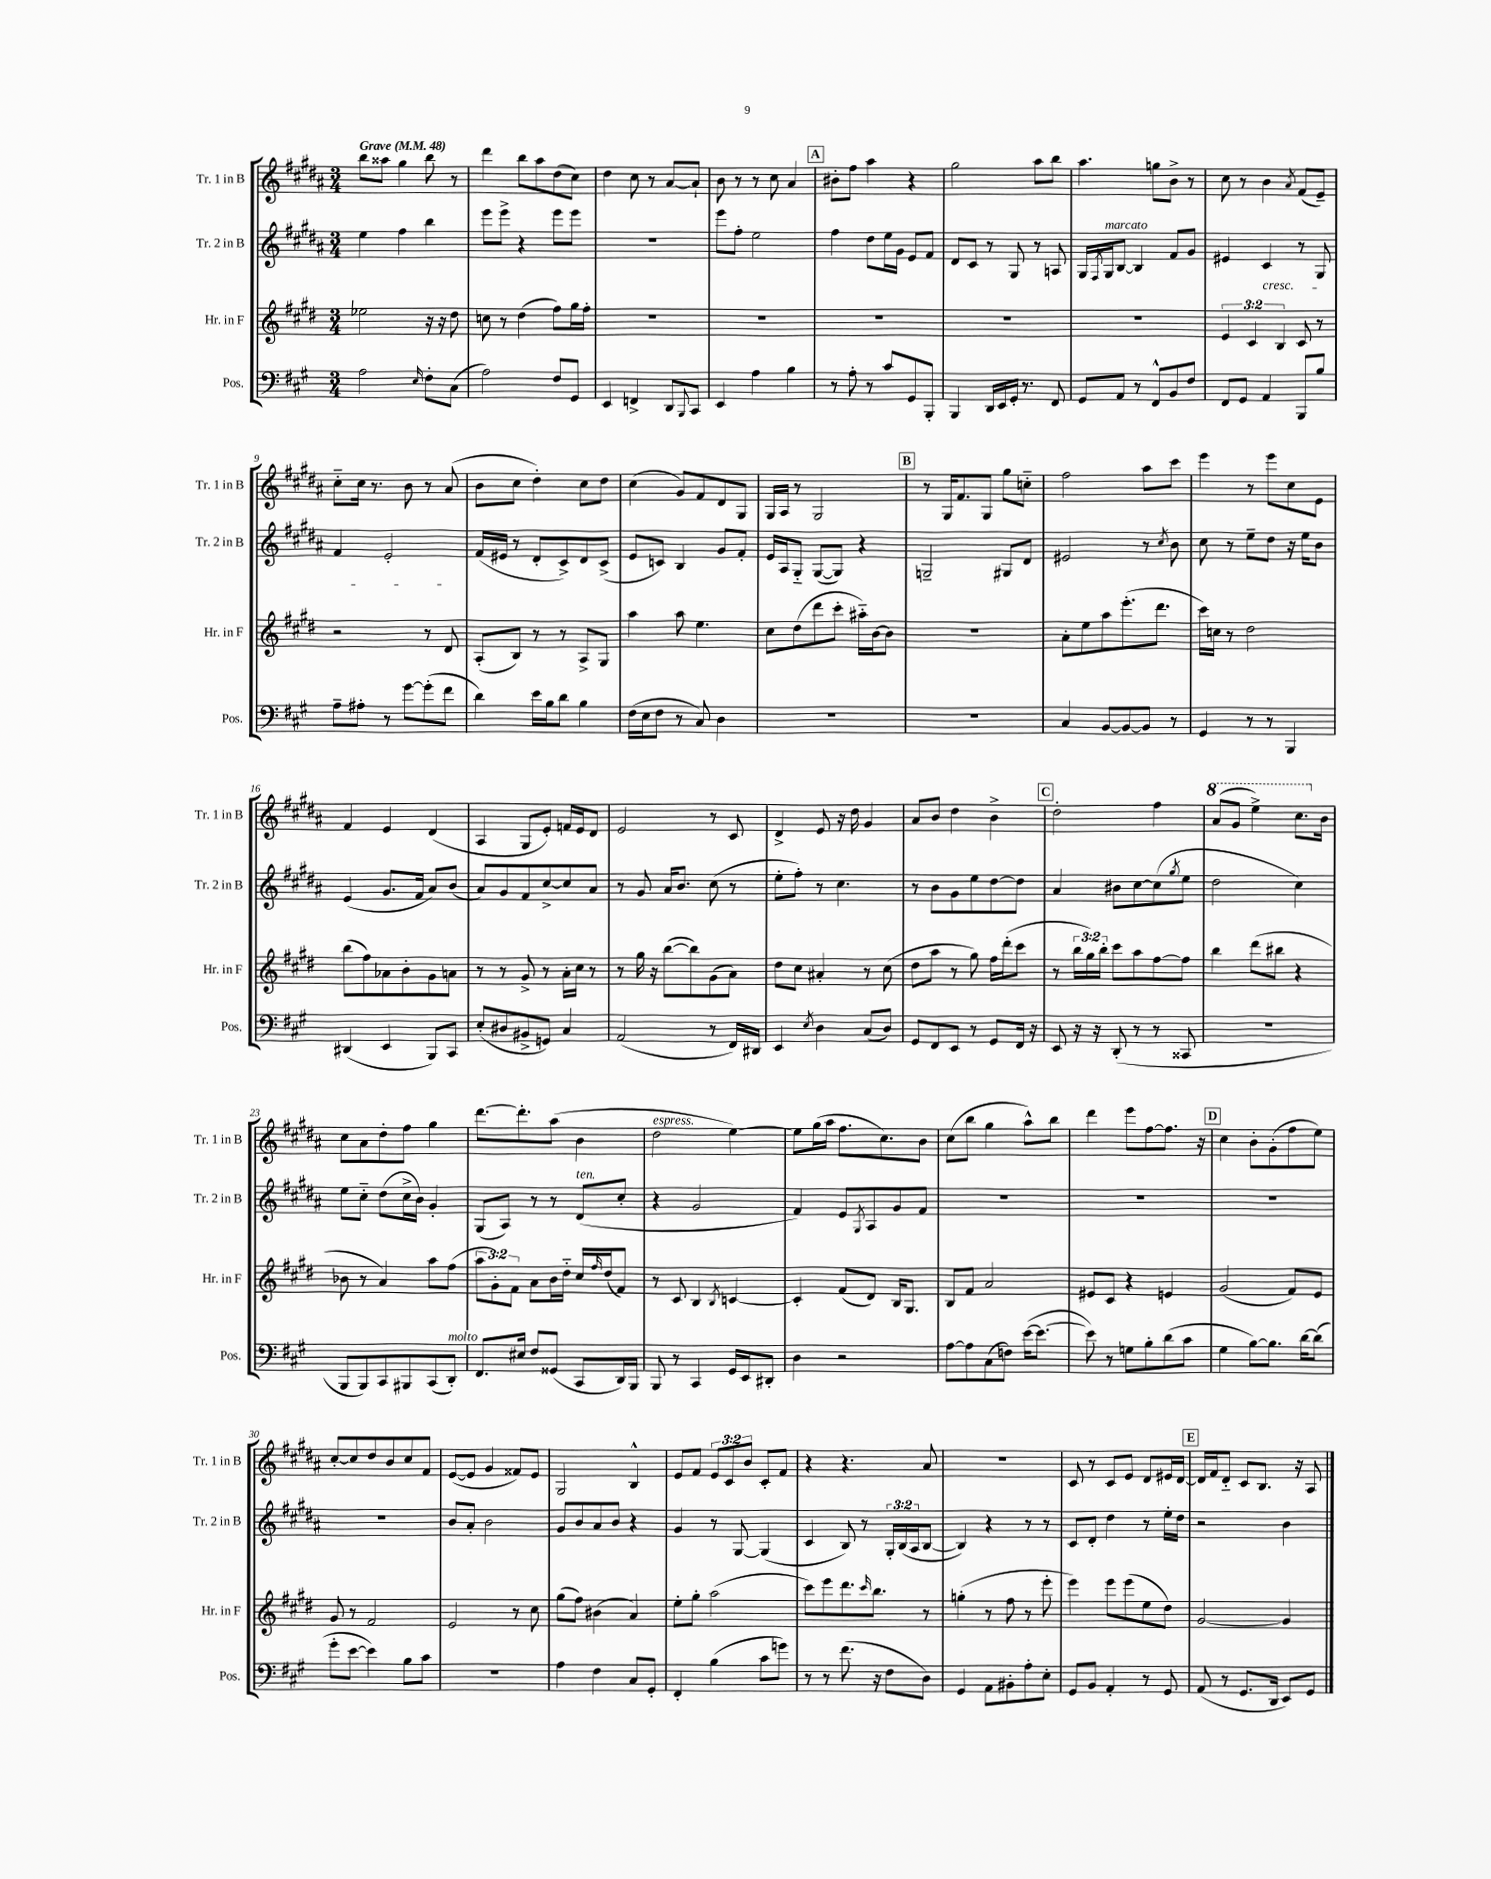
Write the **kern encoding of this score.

**kern	**kern	**kern	**kern
*part4	*part3	*part2	*part1
*staff4	*staff3	*staff2	*staff1
*I"Pos.	*I"Hr. in F	*I"Tr. 2 in B	*I"Tr. 1 in B
*I'Pos.	*I'Hr. in F	*I'Tr. 2 in B	*I'Tr. 1 in B
*clefF4	*clefG2	*clefG2	*clefG2
*k[f#c#g#]	*k[f#c#g#d#]	*k[f#c#g#d#a#]	*k[f#c#g#d#a#]
*M3/4	*M3/4	*M3/4	*M3/4
*MM48	*MM48	*MM48	*MM48
=1	=1	=1	=1
!	!	!	!LO:TX:a:B:t=Grave
2A\	2ee-X\	4ee\	8bb\L
.	.	.	8aa##X\J
.	.	4ff#\	4gg#\
16qqE/	.	.	.
8F#'\L	16r	4bb\	8bb\
.	16r	.	.
(8C#\J	8dd#\	.	8r
=2	=2	=2	=2
2A\)	8ccn\	8eee\L	4ddd#\
.	8r	8eee^\J	.
.	(4dd#\	4r	8bb\L
.	.	.	8aa#\
8F#/L	8ff#\L)	8eee\L	(8dd#\
8GG#/J	16gg#\L	8eee\J	8cc#\J)
.	16ff#'\JJ	.	.
=3	=3	=3	=3
4EE/	2.r	2.r	4dd#\
4FFn^/	.	.	8cc#\
.	.	.	8r
8DD/L	.	.	[8a#/L
8qqBBB/	.	.	.
8CC#/J	.	.	8a#`/J]
=4	=4	=4	=4
4EE/	2.r	8eee\L	8b\
.	.	8ff#'\J	8r
4A\	.	2ee\	8r
.	.	.	8cc#\
4B\	.	.	4a#/
!!LO:REH:place=s1:t=A
=5	=5	=5	=5
8r	2.r	4ff#\	8b#X'\L
8A'\	.	.	8ff#\J
8r	.	8dd#\L	4aa#\
8c#/L	.	16ee\L	.
.	.	16g#\JJ	.
8GG#/	.	8e/L	4r
8BBB'/J	.	8f#/J	.
=6	=6	=6	=6
4BBB/	2.r	8d#/L	2gg#\
.	.	8c#/J	.
16DD/LL	.	8r	.
16EE/	.	.	.
16GG#'/JJ	.	8G#/	.
8.r	.	.	.
.	.	8r	8aa#\L
8FF#/	.	8An/	8bb\J
=7	=7	=7	=7
8GG#/L	2.r	16G#/LL	4.aa#\
.	.	8qF#/	.
!	!	!LO:TX:a:i:t=marcato	!
.	.	16G#/J	.
8AA/J	.	[8B/J	.
8r	.	4B/]	.
8FF#^^/L	.	.	8ggn\L
8BB/	.	8f#/L	8b^\J
8F#/J	.	8g#/J	8r
=8	=8	=8	=8
8FF#/L	6e/	4e#X/	8cc#\
8GG#/J	.	.	8r
.	6c#/	.	.
!	!	!LO:TX:b:i:t=cresc.	!
4AA/	.	4c#/	4b\
.	6B/	.	.
.	.	.	8qa#/
8BBB/L	8c#/	8r	(8f#/L
8B/J	8r	8G#/	8e~/J)
!!LO:LB:g=z
=9	=9	=9	=9
8A~\L	2r	4f#/	8cc#\L
8A#X'\J	.	.	16cc#\Jk
.	.	.	8.r
8r	.	2e'/	.
[8g#\L	.	.	8b\
(8g#'\]	8r	.	8r
8f#\J	8d#/	.	(8a#/
=10	=10	=10	=10
4d\)	(8A'/L	(16f#/LL	8b\L
.	.	16e#X/JJ	.
.	8B/J)	8r	8cc#\J
16e\LL	8r	8d#'/L	4dd#'\)
16B\J	.	.	.
8d\J	8r	8c#^/)	.
4B\	8A^/L	8d#/	8cc#\L
.	8G#/J	(8c#^/J	8dd#\J
=11	=11	=11	=11
(16F#\LL	4aa\	8e/L	(4cc#\
16E\J	.	.	.
8F#\J	.	8cn/J)	.
8r	8aa\	4B/	8g#/L)
8C#/)	4.ee\	.	8f#/
4D\	.	8g#/L	8d#/
.	.	8f#'/J	8G#/J
=12	=12	=12	=12
2.r	8cc#\L	16e/LL	16G#/LL
.	.	16A#/J	16A#/JJ
.	(8dd#\	8G#/J	8r
.	8ddd#\	([8G#/L	2G#/
.	8ccc#'\J	8G#/J])	.
.	16aa#X\LL)	4r	.
.	[16b\J	.	.
.	8b\J]	.	.
!!LO:REH:place=s1:t=B
=13	=13	=13	=13
2.r	2.r	2Gn~/	8r
.	.	.	16G#/KL
.	.	.	8.f#/
.	.	.	8G#/J
.	.	8G#X/L	8gg#\L
.	.	8d#/J	8ccn\J
=14	=14	=14	=14
4C#/	8a'\L	2e#X/	2ff#\
.	8ee\	.	.
[8BB/L	8aa\	.	.
8BB/_	(8.eee'\	.	.
8BB/J]	.	8r	8aa#\L
.	8.ddd#\J	.	.
.	.	8qcc#/	.
8r	.	8b\	8ccc#\J
=15	=15	=15	=15
4GG#/	16ccc#\LL)	8cc#\	4eee\
.	16ccn\JJ	.	.
.	8r	8r	.
8r	2dd#\	8ee~\L	8r
8r	.	8dd#\J	8eee\L
4BBB/	.	16r	8cc#\
.	.	16ee\KL	.
.	.	8b\J	8e\J
!!LO:LB:g=z
=16	=16	=16	=16
(4DD#X/	(8bb\L	(4e/	4f#/
.	8ff#\)	.	.
4EE/	8a-X\	8.g#/L	4e/
.	8b'\	.	.
.	.	16f#/Jk	.
8BBB/L)	8g#\	8a#/L)	(4d#/
8CC#/J	8an\J	(8b/J	.
=17	=17	=17	=17
(8E'/L	8r	8a#/L)	4A#/
8D#X/	8r	8g#/	.
8BB#X^/	8g#^/	8f#/	8G#/L
8GGn/J)	8r	[8cc#^/	8e'/J)
4C#/	16a'\LL	8cc#/]	16fn/LL
.	16cc#\JJ	.	16e/J
.	8r	8a#/J	8d#/J
=18	=18	=18	=18
(2AA/	8r	8r	2e/
.	16gg#\	8g#/	.
.	16r	.	.
.	([8bb\L	16a#/KL	.
.	.	8.b/J	.
.	8bb\])	.	.
8r	(8g#\	(8cc#\	8r
16FF#/LL)	8a\J)	8r	8c#/
16DD#X/JJ	.	.	.
=19	=19	=19	=19
4EE/	8dd#\L	8ee'\L	4d#^/
.	8cc#\J	8ff#'\J)	.
8qE/	.	.	.
4D\	4a#X'/	8r	8e/
.	.	4.cc#\	16r
.	.	.	16dd#\
(8C#/L	8r	.	4g#/
8D/J)	(8cc#\	.	.
=20	=20	=20	=20
8GG#/L	8dd#\L	8r	8a#/L
8FF#/	8aa\J	8b\L	8b/J
8EE/J	8r	8g#\	4dd#\
8r	8gg#\)	8ee\	.
8GG#/L	16ff#\LL	[8dd#\	4b^\
.	(16ddd#'\J	.	.
16FF#/Jk	8ccc#\J	8dd#\J]	.
16r	.	.	.
!!LO:REH:place=s1:t=C
=21	=21	=21	=21
8EE/	8r	4a#/	2dd#'\
16r	24bb\LL	.	.
.	24gg#\)	.	.
16r	.	.	.
.	24bb'\JJ	.	.
(8DD'/	8ccc#\L	8b#X\L	.
8r	8aa\	[8cc#\	.
8r	[8ff#\	(8cc#\]	4ff#\
.	.	8qgg#/	.
8CC##X/	8ff#\J]	8ee\J	.
=22	=22	=22	=22
*	*	*	*8va
2.r	4bb\	2dd#\	(8aa#/L
.	.	.	8gg#/J
.	(8ddd#\L	.	4eee^\)
.	8bb#X\J	.	.
.	4r	4cc#\)	8.ccc#\L
*	*	*	*X8va
.	.	.	16b\Jk
!!LO:LB:g=z
=23	=23	=23	=23
8BBB/L	8b-X\	8ee\L	8cc#\L
8BBB/)	8r	8cc#\J	8a#\
8CC#/	4a/)	(8dd#\L	8dd#'\
8BBB#X/	.	16cc#^\L	8ff#\J
.	.	16b\JJ)	.
(8CC#/	8aa\L	4g#'/	4gg#\
!LO:TX:a:i:t=molto	!	!	!
8DD'/J)	(8ff#\J	.	.
=24	=24	=24	=24
8.FF#/L	12aa\L	(8G#/L	[8.ddd#\L
.	12g#'\)	.	.
.	.	8A#/J)	.
.	12f#\J	.	.
16E#X/Jk	.	.	8.ddd#'\]
8F#/L	8a\L	8r	.
(8GG##X/J	16b\L	8r	(8aa#\J
.	16dd#\JJ	.	.
!	!	!LO:TX:a:i:t=ten.	!
8CC#/L	16cc#/LL	(8d#/L	4b\
.	16qqff#/	.	.
.	(16dd#/J	.	.
16DD/L)	8f#/J)	8cc#'/J	.
16BBB/JJ	.	.	.
=25	=25	=25	=25
!	!	!	!LO:TX:a:i:t=espress.
8BBB/	8r	4r	2dd#\
8r	8c#/	.	.
4CC#/	4B/	2g#/	.
.	8qB/	.	.
16GG#/LL	[4cn/	.	[4ee\)
16EE/J	.	.	.
8DD#X'/J	.	.	.
=26	=26	=26	=26
4D\	4c'/]	4f#/)	8ee\L]
.	.	.	(16gg#\L
.	.	.	16aa#\JJ
2r	(8f#/L	8e/L	8.ff#\L
.	.	8qG#/	.
.	8d#/J)	8A#/	.
.	.	.	8.cc#\)
.	16B/KL	8g#/	.
.	8.G#/J	.	.
.	.	8f#/J	8b\J
=27	=27	=27	=27
[8A\L	8B/L	2.r	(8cc#\L
8A\]	8f#/J	.	8bb\J
(8C#\	2a/	.	4gg#\
8Fn\J)	.	.	.
([16e\KL	.	.	8aa#^^\L)
8.e\J_	.	.	.
.	.	.	8bb\J
=28	=28	=28	=28
8e\])	8e#X/L	2.r	4ddd#\
8r	8c#/J	.	.
8Gn\L	4r	.	8eee\L
8B'\	.	.	[8ff#\
(8d\	4en/	.	8.ff#\J]
8c#\J	.	.	.
.	.	.	16r
!!LO:REH:place=s1:t=D
=29	=29	=29	=29
4G#\	(2g#/	2.r	4cc#\
[8B\L)	.	.	8b'\L
8.B\J]	.	.	(8g#'\
.	8f#/L)	.	8ff#\
[16d\KL	.	.	.
(8d\J]	8e/J	.	8ee\J)
!!LO:LB:g=z
=30	=30	=30	=30
8g#'\L	8g#/	2.r	[8cc#'/L
[8e\J	8r	.	8cc#/]
4e\])	2f#/	.	8dd#/
.	.	.	8b/
8B\L	.	.	8cc#/
8c#\J	.	.	8f#/J
=31	=31	=31	=31
2.r	2e/	8b/L	([8e/L
.	.	8a#'/J	8e/J]
.	.	2b\	4g#/
.	8r	.	8f##X/L)
.	8cc#\	.	8e/J
=32	=32	=32	=32
4A\	(8gg#\L	8g#/L	2G#/
.	8ff#\J)	8b/	.
4F#\	(4b#X\	8a#/	.
.	.	8b/J	.
8C#/L	4a/)	4r	4B^^/
8GG#'/J	.	.	.
=33	=33	=33	=33
4FF#'/	8ee'\L	4g#/	8e/L
.	8gg#'\J	.	8f#/J
(4B\	(2aa\	8r	12e/L
.	.	.	12c#/
.	.	[8G#/	.
.	.	.	12b/J
8c#\L	.	(4G#/]	8c#'/L
8gn\J)	.	.	8f#/J
=34	=34	=34	=34
8r	8ccc#\L)	4c#/	4r
8r	8eee\	.	.
(8.f#\	8.ddd#\	8B/)	4.r
.	.	8r	.
.	16qqccc#/	.	.
16r	8.bb\J	.	.
8F#\L	.	24G#'/LL	.
.	.	(24B/	.
.	.	24A#/J	.
8D\J)	8r	[8B/J	8a#/
=35	=35	=35	=35
4GG#/	(4ggn'\	4B/])	2.r
8AA\L	8r	4r	.
8BB#X'\	8ff#\	.	.
8A'\	8r	8r	.
8E'\J	8eee'\	8r	.
=36	=36	=36	=36
8GG#/L	4eee\)	8c#/L	8c#/
8BB/J	.	8d#'/J	8r
4AA'/	8eee\L	4dd#\	8c#/L
.	(8eee\	.	8e/J
8r	8ee\	8r	8d#/L
8GG#/	8dd#\J)	16ee'\LL	16e#X/L
.	.	16dd#\JJ	[16d#/JJ
!!LO:REH:place=s1:t=E
=37	=37	=37	=37
(8AA/	[2g#/	2r	16d#/LL]
.	.	.	16f#/J
8r	.	.	8d#/J
8.GG#/L	.	.	8c#/L
.	.	.	8.B/J
16DD/Jk	.	.	.
8EE/L)	4g#/]	4b\	.
.	.	.	16r
8GG#/J	.	.	8A#/
==	==	==	==
*-	*-	*-	*-
